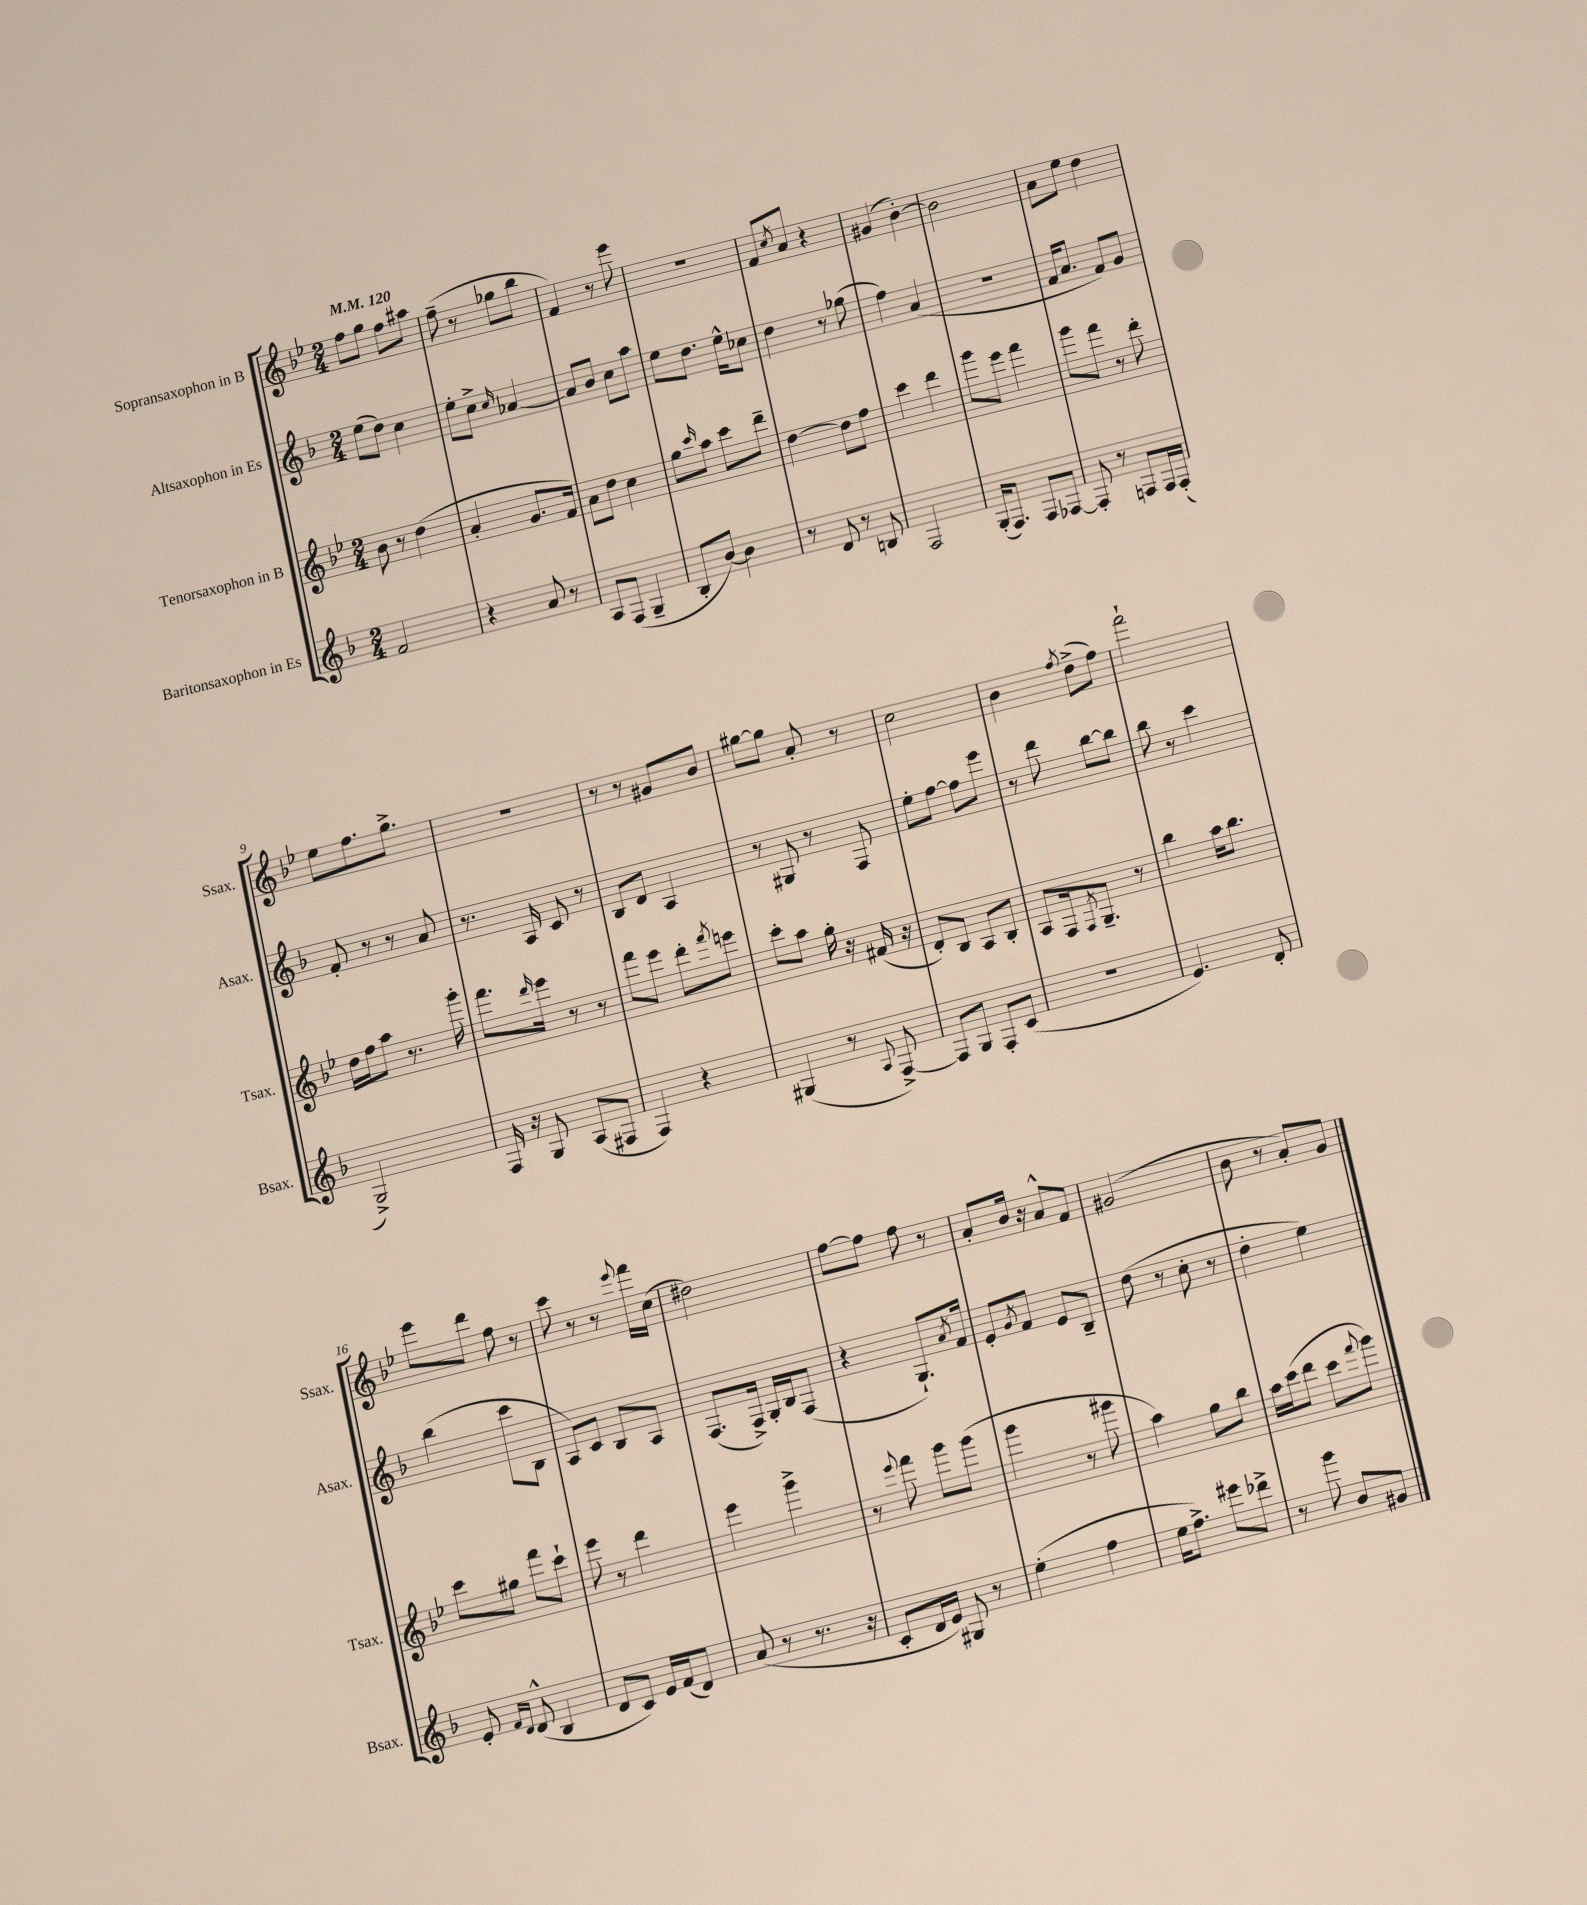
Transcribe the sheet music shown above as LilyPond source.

<<
\new StaffGroup <<
\new Staff = "s0" \with { instrumentName = "Sopransaxophon in B" shortInstrumentName = "Ssax." } {
    \clef treble \key bes \major \numericTimeSignature \time 2/4 \tempo 4 = 120
    f''8 g''8 f''8 ais''8 |
    f''8--( r8 ges''8 bes''8 |
    f'4) r8 ees'''8 |
    r2 |
    f'8 \acciaccatura { c''8 } a'8 r4 |
    gis'4( bes'4~-.) |
    bes'2 |
    a'8 ees''8 d''4 |
    ees''8 f''8. g''8.-> |
    r2 |
    r8 r8 gis'8 bes'8 |
    gis''8~ gis''8 a'8-. r8 |
    c''2 |
    bes'4 \acciaccatura { f''8 } d''8->( f''8) |
    f'''2-! |
    ees'''8 d'''8 f''8 r8 |
    c'''8 r8 r8 \appoggiatura { ees'''8 } f'''16 c''16( |
    dis''2) |
    f''8~ f''8 f''8 r8 |
    a'8-. bes'16 r16 a'8-^ f'8 |
    gis'2( |
    bes'8 r8 a'8-.) g'8 \bar "|." |
}
\new Staff = "s1" \with { instrumentName = "Altsaxophon in Es" shortInstrumentName = "Asax." } {
    \clef treble \key f \major \numericTimeSignature \time 2/4
    e''8( d''8) c''4 |
    e''8-. c''8-> \grace { c''16 } aes'4~ |
    aes'8 bes'8 c''8 a''8 |
    e''8 d''8. e''16-^ ces''8 |
    d''4 r8 ges''8( |
    f''4) a'4( |
    R2 |
    f'16 a'8. f'8) g'8 |
    f'8-. r8 r8 a'8 |
    r8. a16 c'8 r8 |
    bes8 d'8 a4 |
    r8 gis8 r8 f8 |
    e''8-. f''8~ f''8 e'''8 |
    r8 d'''8 bes''8~ bes''8 |
    bes''8 r8 c'''4 |
    bes''4( c'''8 bes8 |
    a8) c'8 bes8 a8 |
    f8.( f16->) g16-. bes16 f8( |
    r4 g8.-!) \acciaccatura { a'8 } f'16 |
    e'8-. \acciaccatura { g'8 } f'8 e'8 bes8-- |
    d''8( r8 c''8-. r8 |
    d''4-. e''4) \bar "|." |
}
\new Staff = "s2" \with { instrumentName = "Tenorsaxophon in B" shortInstrumentName = "Tsax." } {
    \clef treble \key bes \major \numericTimeSignature \time 2/4
    bes'8 r8 d''4( |
    a'4-. g'8. f'16) |
    a'8 d''8 c''4 |
    g''8 \grace { c'''16 } a''8 c'''8 d'''8-- |
    d''4~ d''8 f''8 |
    c'''4 d'''4 |
    g'''8 ees'''8 f'''4 |
    g'''8 f'''8 r8 d'''8-. |
    d''16 f''16 a''8 r8. g'''16-. |
    f'''8. \grace { d'''16 } ees'''16 r8 r8 |
    f'''8 ees'''8 d'''8-. \acciaccatura { f'''8 } e'''8 |
    c'''8-. a''8 g''16-. r16 fis'16( r16 |
    d'8-.) bes8 a8 bes8-. |
    a8 f16 \acciaccatura { f8 } g8.-- r8 |
    bes''4 a''16 bes''8. |
    c'''8 gis''8 f'''8 c'''8-! |
    ees'''8 r8 d'''4 |
    ees'''4 g'''4-> |
    r8 \appoggiatura { ees'''8 } f'''8 g'''8 g'''8( |
    g'''4 r8 gis'''8 |
    a''4) g''8 bes''8 |
    a''16 c'''16( d'''8 c'''8 \appoggiatura { f'''8 } g'''8) \bar "|." |
}
\new Staff = "s3" \with { instrumentName = "Baritonsaxophon in Es" shortInstrumentName = "Bsax." } {
    \clef treble \key f \major \numericTimeSignature \time 2/4
    f'2 |
    r4 a'8 r8 |
    a8 f8( g4-- |
    bes8-. bes'8~) bes'4 |
    r8 d'8 r8 b8 |
    f2 |
    g16-.( f8.) f8 fes8~ |
    fes8-. r8 f8 f16 f16-.( |
    g2->) |
    f16 r16 g8 a8( fis8 |
    f4) r4 |
    gis4( r8 \appoggiatura { a8 } f8~->) |
    f8 g8 f8-. c'8( |
    R2 |
    e'4.) d'8-. |
    e'8-. \grace { f'16 d'16 } d'8-^( bes4 |
    d'8 c'8) e'16 f'16( d'8) |
    a'8( r8 r8. r16 |
    c'8-. d'16 e'16) gis8 r8 |
    e''4-.( f''4 |
    e''16 f''8.->) eis'''8 des'''8-> |
    r8 g'''8 bes'8 gis'8 \bar "|." |
}
>>
>>
